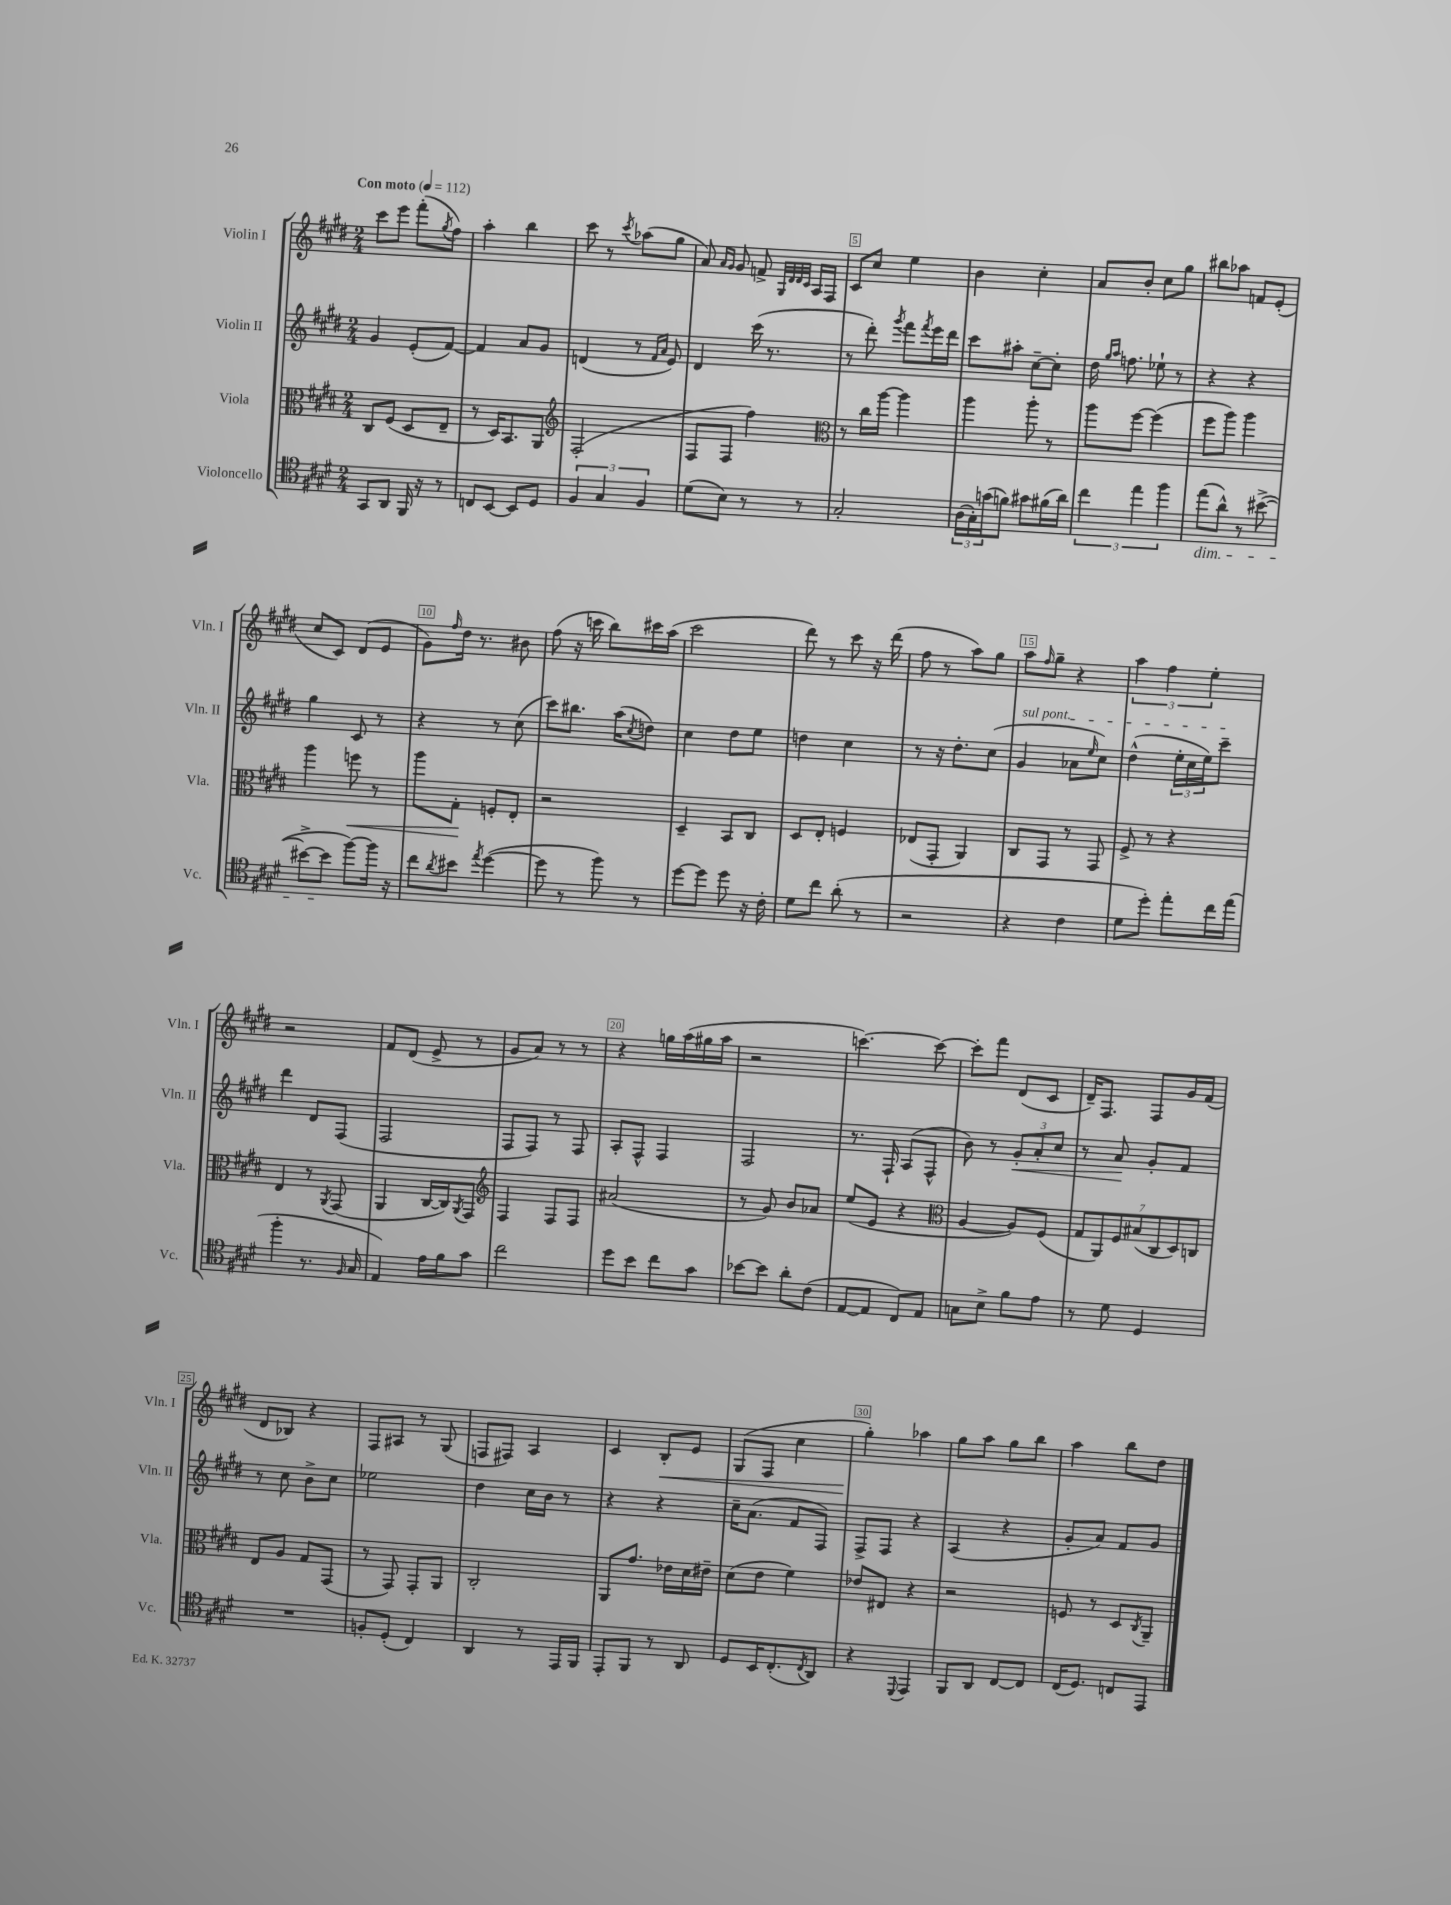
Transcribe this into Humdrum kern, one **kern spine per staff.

**kern	**kern	**kern	**kern
*staff4	*staff3	*staff2	*staff1
*clefC4	*clefC3	*clefG2	*clefG2
*k[f#c#g#d#]	*k[f#c#g#d#]	*k[f#c#g#d#]	*k[f#c#g#d#]
*M2/4	*M2/4	*M2/4	*M2/4
*MM112	*MM112	*MM112	*MM112
8GG#/L	8C#/L	4g#/	8ccc#\L
8AA/J	(8F#/J	.	8eee\J
16FF#/	8D#/L	(8e'/L	(8fff#'\L
16r	.	.	.
.	.	.	8qgg#/
8r	8E~/J	[8f#/J)	8ff#\J)
=	=	=	=
8C/L	8r	4f#/]	4aa'\
[8BB/J	16D#/LK)	.	.
.	8.BB/	.	.
8BB/]L	.	8a/L	4bb\
8D#/J	8AA/J	8g#/J	.
=	=	=	=
*	*clefG2	*	*
6F#/	(2F#'/	(4d/	8ccc#\
.	.	.	8r
6G#/	.	.	.
.	.	.	8qccc#/
.	.	8r	(8aa-\L
6F#/	.	.	.
.	.	16qqf#/LL	.
.	.	16qqa/JJ	.
.	.	8e/)	8gg#\J
=	=	=	=
(8d#\L	8F#/L	4d#/	8a/)
.	.	.	16qqa/LL
.	.	.	16qqg#/JJ
8B\J)	8F#/J	.	8g#/
8r	4ff#\)	(16ccc#\	8f^/
.	.	8.r	.
.	.	.	32qqG#/LLL
.	.	.	32qqd#/
.	.	.	32qqd#/
.	.	.	32qqc#/JJJ
8r	.	.	16A/LL
.	.	.	16F#/JJ
=	=	=	=
*	*clefC3	*	*
2G#'/	8r	8r	8c#/L
.	16cc#\LL	8ddd#'\)	8cc#/J
.	[16aa\JJ	.	.
.	.	8qggg#/	.
.	4aa\]	8fff#\L	4ee\
.	.	8qfff#/	.
.	.	16eee\L	.
.	.	16ddd#\JJ	.
=	=	=	=
(24A\LL	4aa\	8ccc#\L	4b\
24G#'\)	.	.	.
(24g\J	.	.	.
8f\J)	.	8aa#'\J	.
8g#\L	8aa'\	[8cc#~\L	4cc#'\
(16f#\L	8r	8cc#'\]J	.
16a\JJ)	.	.	.
=	=	=	=
6cc#\	8aa\L	16dd#\	8a/L
.	.	16qqgg#/LL	.
.	.	16qqaa/JJ	.
.	.	8.ff\	.
.	[8ff#\J	.	8b'/J
6ee\	.	.	.
.	(4ff#\]	8ee-`\	8cc#\L
6ff#\	.	.	.
.	.	8r	8gg#\J
=	=	=	=
(8ee\L	8ff#\L	4r	8bb#\L
8a^^\J)	8aa\J)	.	8aa-\J
8r	4aa\	4r	8f/L
([8b#^\	.	.	(8e'/J
=	=	=	=
8b#^\_L	4aa\	4gg#\	8cc#/L
8b#\]J	.	.	8c#/J)
[8ff#\L)	8ff\	8c#/	(8d#/L
16ff#\]Jk	8r	8r	8e/J
16r	.	.	.
=	=	=	=
8cc#\L	8aa\L	4r	8g#\L)
8qa/	.	.	16qqff#/
8b#\J	8G#'\J	.	16dd#\Jk
.	.	.	8.r
8qee/	.	.	.
([4dd#\	8F'/L	8r	.
.	8E'/J	(8cc#\	8b#\
=	=	=	=
8dd#\]	2r	8ccc#\L)	(8ff#\
8r	.	8.bb#\J	16r
.	.	.	16ccc\
8ff#\)	.	.	8bb\L)
.	.	(16aa\LK	.
.	.	8qcc#/	.
8r	.	8dd\J)	16ccc#\L
.	.	.	(16aa\JJ
=	=	=	=
[8dd#\L	4D#~/	4cc#\	2ccc#\
8dd#\]J	.	.	.
8dd#\	8BB/L	8dd#\L	.
16r	8C#/J	8ee\J	.
16c#'\	.	.	.
=	=	=	=
8d#\L	8D#/L	4dd\	8ddd#\)
8cc#\J	8E'/J	.	8r
(8a'\	4F/	4cc#\	8ccc#\
8r	.	.	16r
.	.	.	(16ddd#\
=	=	=	=
2r	(8E-/L	8r	8ff#\
.	8GG#'/J	16r	8r
.	.	8.dd#'\L	.
.	4AA/)	.	8aa\L)
.	.	(8cc#\J	8gg#\J
=	=	=	=
4r	8C#/L	4g#/	8aa\L
.	.	.	16qqff#/
.	8GG#/J	.	8gg#~\J
4c#\	8r	8a-\L	4r
.	.	16qqee/	.
.	8GG#/	8cc#\J)	.
=	=	=	=
8d#\L	8F#^/	(4dd#^^\	6aa\
8dd#'\J)	8r	.	.
.	.	.	6ff#\
8ee'\L	4r	24ee'\LL	.
.	.	24cc#\	.
.	.	24ee\J)	6ee'\
16cc#\L	.	8ccc#~\J	.
(16ee\JJ	.	.	.
=	=	=	=
4ff#'\	4E/	4ddd#\	2r
8.r	8r	8d#/L	.
.	8qAA/	.	.
.	(8GG#/	(8F#/J	.
16qqF#/	.	.	.
16G#/	.	.	.
=	=	=	=
4E/)	4AA/	2F#/	8f#/L
.	.	.	(8d#/J
16e\LL	[16C#/LL	.	8e^/
16f#\J	16C#/]J)	.	.
.	8qAA/	.	.
8g#\J	8GG#/J	.	8r
=	=	=	=
*	*clefG2	*	*
2cc#\	4F#/	8F#/L	8g#/L
.	.	8F#/J)	8a/J)
.	8F#/L	8r	8r
.	8F#/J	8F#/	8r
=	=	=	=
8dd#\L	(2a#/	8A'/L	4r
8b\J	.	8F#^^/J	.
8cc#\L	.	4F#/	16gg\LL
.	.	.	(16aa\
8g#\J	.	.	16gg#\
.	.	.	16aa\JJ
=	=	=	=
[8b-\L	8r	2F#/	2r
8b-\]J	8g#/)	.	.
8a'\L	8b/L	.	.
(8c#\J	8a-/J	.	.
=	=	=	=
[8E/L	(8ee/L	8.r	[4.ccc\)
8E/]J	8e/J	.	.
.	.	16F#`/	.
8C#/L)	4r	(8A/L	.
8E/J	.	8F#^^/J	8ccc\_
=	=	=	=
*	*clefC3	*	*
8G\L	[4A/	8b\)	8ccc'\]L
8B^\J	.	8r	8fff#\J
8f#\L	8A/]L)	12g#'/L	(8d#/L
.	.	12a'/	.
8e\J	(8F#/J	.	8c#/J
.	.	12cc#/J	.
=	=	=	=
8r	14G#/L	8r	16d#~/LK)
.	.	.	8.F#/J
.	14AA/)	.	.
8d#\	.	8a/	.
.	14F#/	.	.
.	(14B#/	.	.
4D#/	.	8g#'/L	8F#/L
.	14C#/	.	.
.	14D#/)	.	.
.	.	8f#/J	16g#/L
.	14C/J	.	.
.	.	.	(16f#/JJ
=	=	=	=
2r	8E/L	8r	8d#/L
.	8A/J	8cc#\	8B-/J)
.	8G#/L	8b^\L	4r
.	(8GG#/J	8cc#\J	.
=	=	=	=
8F'/L	8r	2ee-\	8F#/L
(8D#'/J	8GG#/)	.	8A#/J
4C#/)	8GG#'/L	.	8r
.	8AA/J	.	(8G#/
=	=	=	=
4AA/	2C#'/	4dd#\	8F/L
.	.	.	8F#/J)
8r	.	16cc#\LL	4A/
.	.	16b\JJ	.
16EE/LL	.	8r	.
16FF#/JJ	.	.	.
=	=	=	=
8EE'/L	8AA/L	4r	4c#/
8FF#/J	8.g#/J	.	.
8r	.	4r	8B'/L
.	16e-\LL	.	.
8AA/	16d#\	.	8e/J
.	16e#~\JJ	.	.
=	=	=	=
8D#/L	(8d#\L	16cc#~\LK	(8G#/L
.	.	(8.a\J	.
16BB/K	8e\J	.	8F#/J
(8.C#'/	.	.	.
.	4f#\)	8f#/L	4cc#\
8qC#/	.	.	.
8AA/J)	.	8F#/J)	.
=	=	=	=
4r	8e-/L	8F#^/L	4gg#'\)
.	8E#/J	8F#/J	.
8qqDD#/	.	.	.
4EE/	4r	4r	4aa-\
=	=	=	=
8FF#/L	2r	(4A/	8gg#\L
8AA/J	.	.	8aa\J
[8C#/L	.	4r	8gg#\L
8C#/]J	.	.	8bb\J
=	=	=	=
(16C#/LK	8F/	8g#'/L	4aa\
8.D#/J)	.	.	.
.	8r	8a/J)	.
8C/L	8D#/L	8f#/L	8bb\L
.	8qC#/	.	.
8EE/J	8AA~/J	8g#/J	8dd#\J
==	==	==	==
*-	*-	*-	*-
